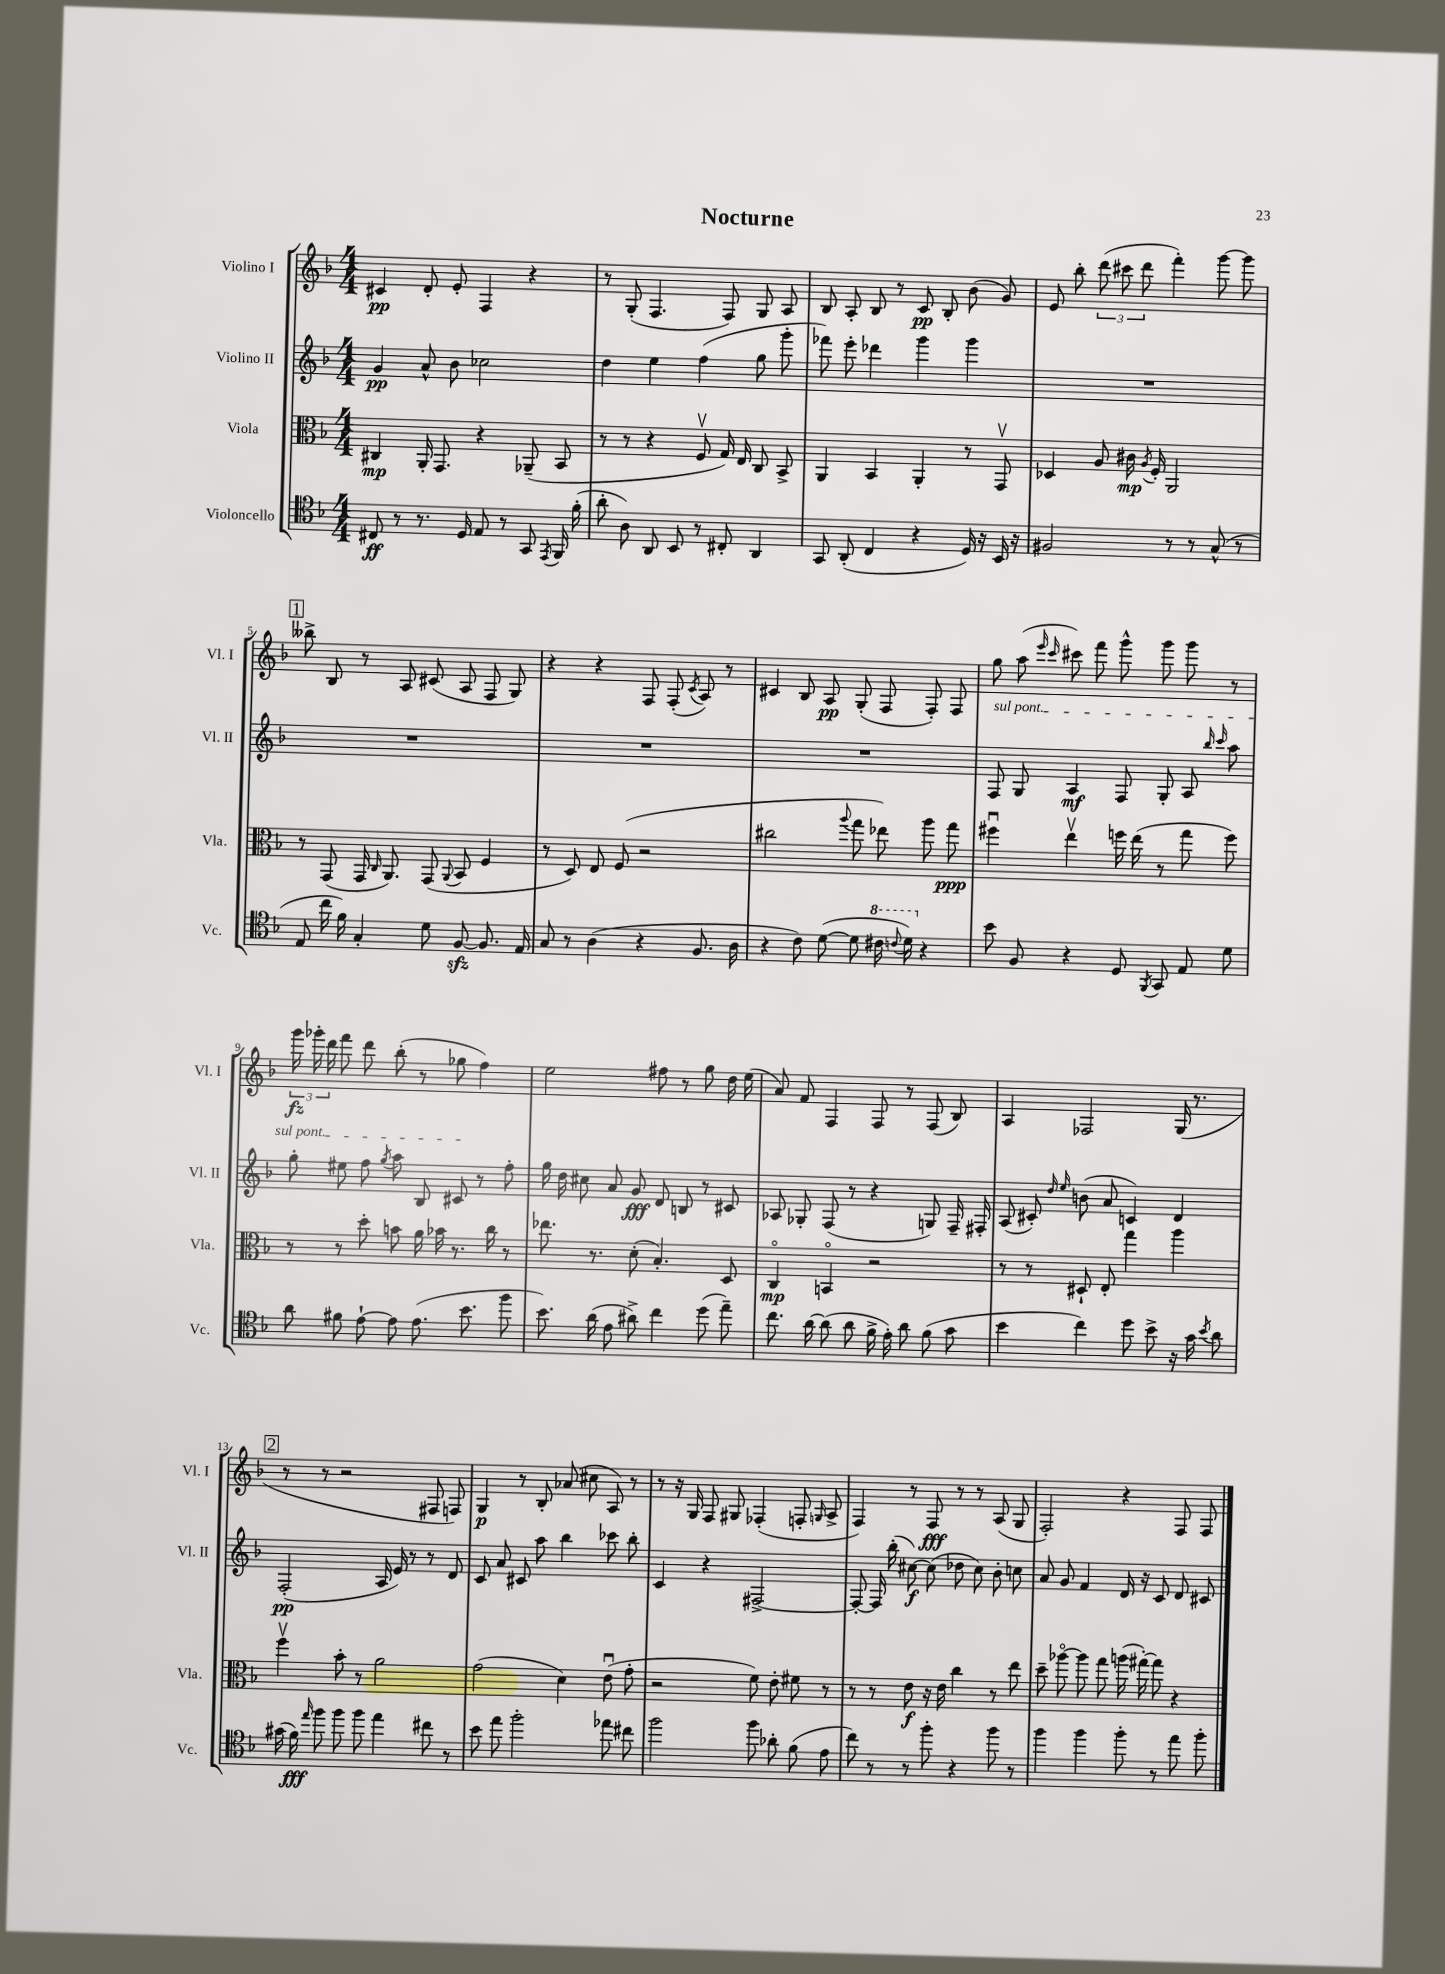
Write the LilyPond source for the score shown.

\header { title = "Nocturne" }
<<
\new StaffGroup <<
\new Staff = "s0" \with { instrumentName = "Violino I" shortInstrumentName = "Vl. I" } {
    \clef treble \key f \major \numericTimeSignature \time 4/4
    \autoBeamOff cis'4\pp d'8-. e'8-. f4 r4 |
    r8 g8-.( f4. f8) g8 a8 |
    bes8 a8-. bes8 r8 c'8\pp bes8-. bes'8( g'8) |
    e'8 bes''8-. \tuplet 3/2 { d'''8( cis'''8 d'''8 } f'''4-.) g'''8~ g'''8 |
    \mark \markup { \box "1" } beses''8-> bes8 r8 a8 cis'8( a8 f8 g8) |
    r4 r4 f8 f8-.( \acciaccatura { c'8 } a8) r8 |
    cis'4 bes8 a8\pp g8-.( f8 f8-.) f8 |
    g''8 a''8( \grace { e'''16 c'''16 } cis'''8) f'''8 g'''8-^ g'''8 g'''8 r8 |
    \tuplet 3/2 { g'''16\fz ges'''16-. d'''16 } f'''8 d'''8 bes''8-.( r8 ges''8 f''4) |
    e''2 fis''8 r8 g''8 d''16 e''16( |
    a'8) f'8 f4 f8 r8 f8( bes8) |
    a4 fes2 g16( r8. |
    \mark \markup { \box "2" } r8 r8 r2 fis8 f8) |
    g4\p r8 bes8-. aes'8( cis''8 a8) r8 |
    r8 r16 g16 f8 gis8 fes4-.( f8-. \grace { g16 } a8-> |
    f4) r8 f8\fff r8 r8 a8( g8 |
    f2-.) r4 f8 f8 \bar "|." |
}
\new Staff = "s1" \with { instrumentName = "Violino II" shortInstrumentName = "Vl. II" } {
    \clef treble \key f \major \numericTimeSignature \time 4/4
    \autoBeamOff g'4\pp a'8-^ bes'8 ces''2 |
    d''4 e''4 f''4( g''8 g'''8-. |
    fes'''8) e'''8-. des'''4 g'''4 g'''4 |
    R1 |
    \mark \markup { \box "1" } R1 |
    R1 |
    R1 |
    \once \override TextSpanner.bound-details.left.text = \markup { \italic "sul pont." } f8\startTextSpan g8 a4\mf f8 g8-. a8 \grace { bes''16 c'''16 } a''8 |
    g''8-. eis''8 f''8 \acciaccatura { g''8 } a''8 bes8 cis'8\stopTextSpan r8 f''8-. |
    g''16 d''16 cis''8 a'8 g'8\fff d'8 b8 r8 cis'8 |
    aes8 ges8-. f8( r8 r4 g8) f16-- fis16-. |
    a8( cis'8-.) \grace { d''16 e''16 } b'8( a'8 c'4) d'4 |
    \mark \markup { \box "2" } f2-.\pp( a16 e'16) r8 r8 d'8 |
    c'8 a'8 cis'8 a''8 bes''4 ces'''8 bes''8-. |
    c'4 r4 fis2~-> |
    fis8~-. fis16 bes''16-.( cis''8~\f) cis''8( des''8 cis''8) bes'8-. c''8 |
    a'8 g'8 f'4 d'16 r16 c'8 d'8 cis'8 \bar "|." |
}
\new Staff = "s2" \with { instrumentName = "Viola" shortInstrumentName = "Vla." } {
    \clef alto \key f \major \numericTimeSignature \time 4/4
    \autoBeamOff cis4\mp a,16-. g,8. r4 aes,8--( bes,8 |
    r8 r8 r4 f8\upbow g16) e16 c8 bes,8-> |
    a,4 bes,4 a,4-. r8 g,8\upbow |
    des4 a8 cis'16\mp \acciaccatura { a8 } f16-. a,2 |
    \mark \markup { \box "1" } r8 g,8( g,16 \grace { c16 } a,8.) g,8( \appoggiatura { a,8 } bes,8 f4 |
    r8 d8) e8 f8( r2 |
    cis''2 \appoggiatura { a''8 } g''8 ees''8) a''8 g''8\ppp |
    fis''4\downbow e''4\upbow f''16 e''16( r8 g''8 f''8) |
    r8 r8 d''8-. b'8 a'16 bes'16 r8. c''16 r8 |
    ees''8. r8. d'8-.( bes4.-.) d8 |
    c4\flageolet\mp b,4\flageolet r2 |
    r8 r8 dis8-! e8-. g''4 a''4 |
    \mark \markup { \box "2" } f''4\upbow bes'8-. r8 a'2 |
    g'2( d'4) e'8\downbow( g'8-. |
    r2 f'8) e'8-. fis'8 r8 |
    r8 r8 e'8\f r16 e'16 c''4 r8 e''8 |
    d''8-- aes''8~\flageolet aes''8 g''8 a''16( gis''16~-.) gis''8 r4 \bar "|." |
}
\new Staff = "s3" \with { instrumentName = "Violoncello" shortInstrumentName = "Vc." } {
    \clef tenor \key f \major \numericTimeSignature \time 4/4
    \autoBeamOff cis8\ff r8 r8. d16 e8 r8 g,8 \acciaccatura { e,8 } f,16 f'16-.( |
    a'8-. a8) a,8 bes,8 r8 cis8-. a,4 |
    g,8 a,8-.( c4 r4 d16) r16 bes,16 r16 |
    fis2 r8 r8 g8-^( r8 |
    \mark \markup { \box "1" } e8 c''16 f'16) g4-. d'8 f8~\sfz f8. e16 |
    g8 r8 a4( r4 f8. a16 |
    r4 c'8) d'8~( d'8 \ottava #1 cis''16 \appoggiatura { c''8 } d''16) \ottava #0 r4 |
    bes'8 f8 r4 d8 \acciaccatura { f,8 } g,8 e8 d'8 |
    a'8 fis'8 e'8~-! e'8 e'8.( bes'8. f''8 |
    bes'8.) a'16( e'8 ais'8->) c''4 d''8( e''8--) |
    c''8. a'16~ a'8( a'8 f'16-> e'16-.) a'8 f'8( g'8 |
    bes'4 c''4) d''8 bes'8-> r16 g'16 \acciaccatura { bes'8 } a'8 |
    \mark \markup { \box "2" } gis'16( f'16\fff) \grace { e''16 } f''8 f''8 f''8 e''4 cis''8 r8 |
    bes'8 e''8 f''2-. ees''8 cis''8 |
    f''2 f''8 aes'8-. f'8( e'8 |
    c''8) r8 r8 f''8-. r4 f''8 r8 |
    f''4 f''4 f''8-. r8 e''8 f''8-. \bar "|." |
}
>>
>>
